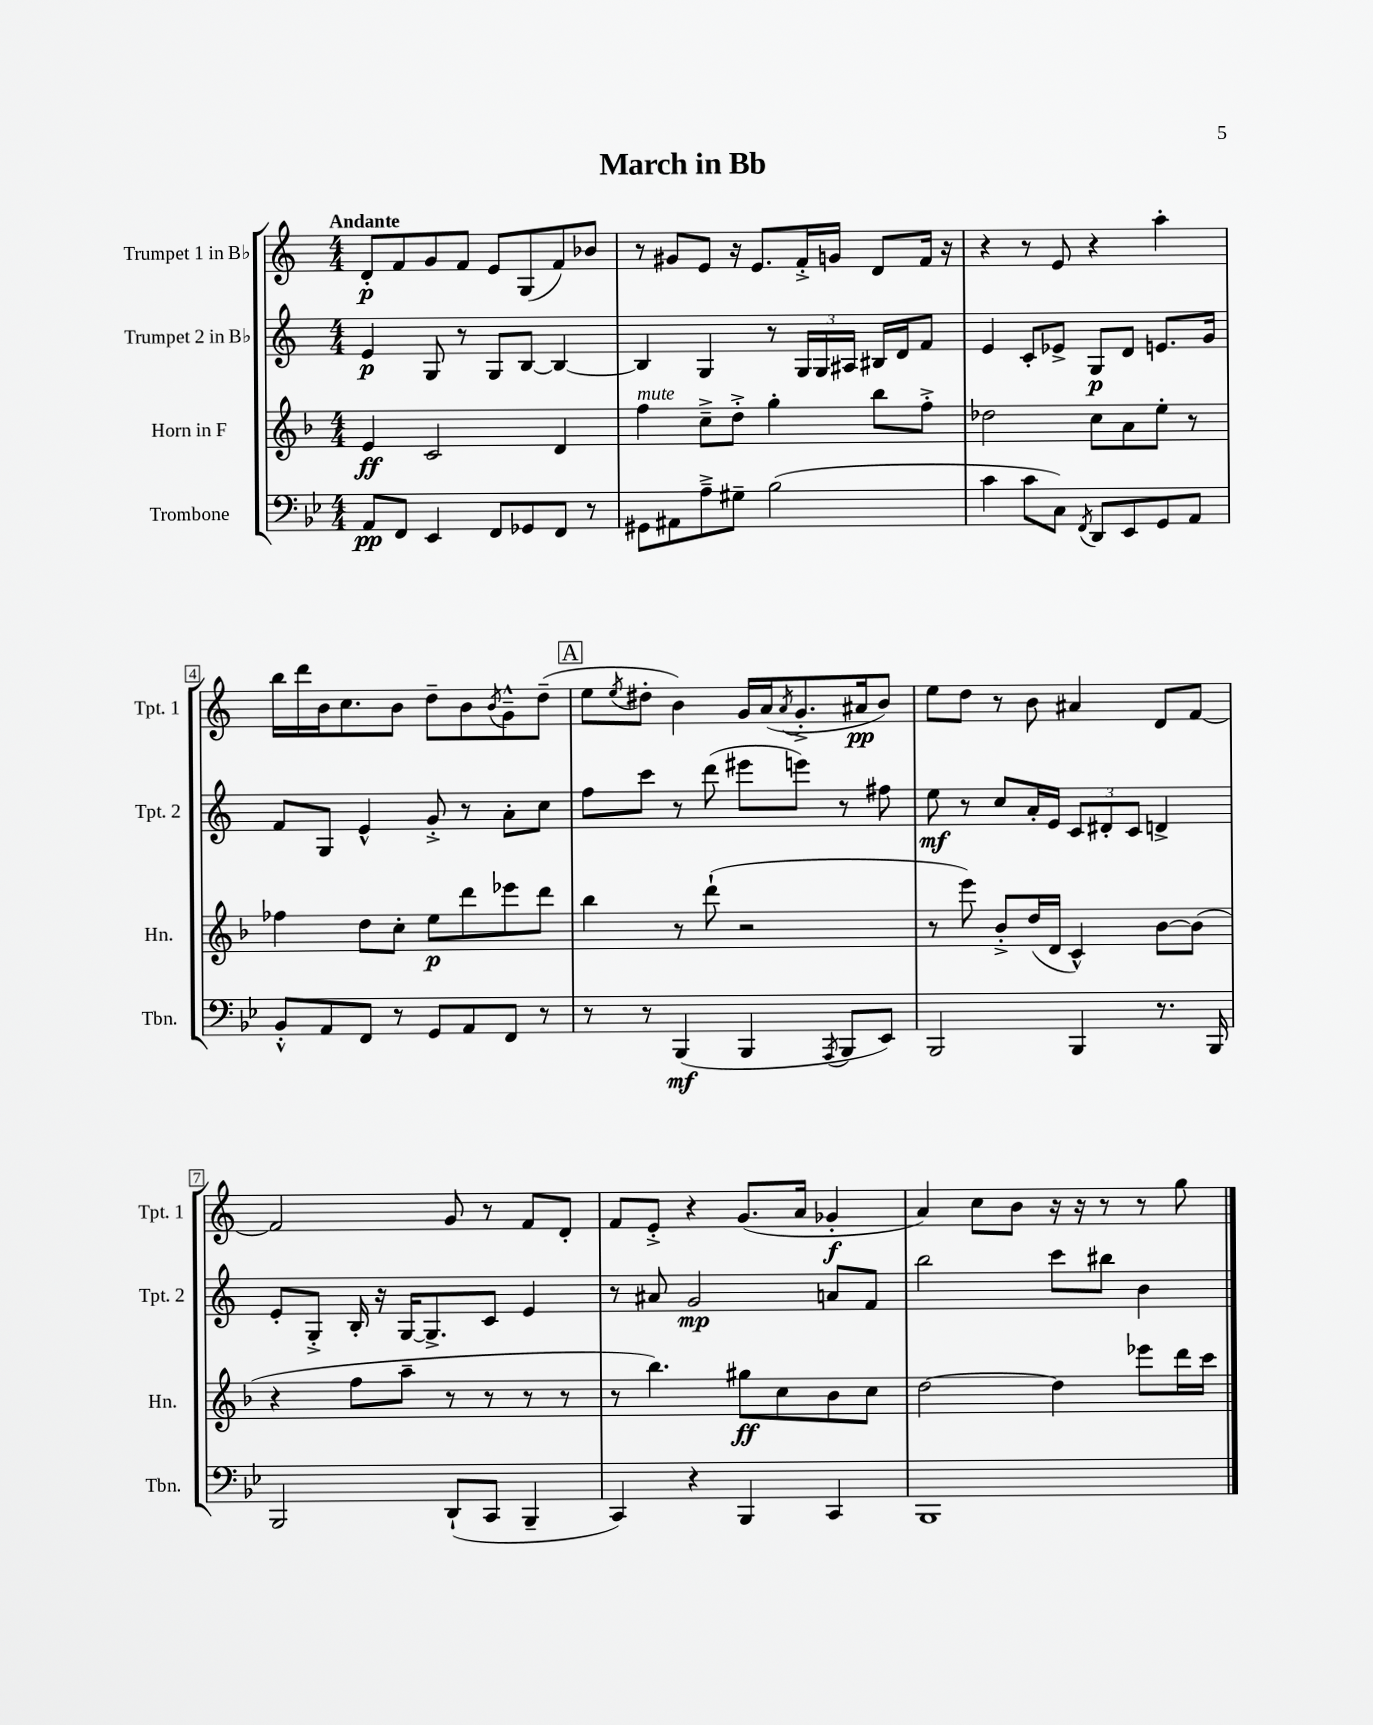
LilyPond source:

\header { title = "March in Bb" }
<<
\new StaffGroup <<
\new Staff = "s0" \with { instrumentName = "Trumpet 1 in Bb" shortInstrumentName = "Tpt. 1" } {
    \clef treble \key c \major \numericTimeSignature \time 4/4 \tempo "Andante"
    d'8-.\p f'8 g'8 f'8 e'8 g8( f'8) bes'8 |
    r8 gis'8 e'8 r16 e'8. f'16-.-> g'16 d'8 f'16 r16 |
    r4 r8 e'8 r4 a''4-. |
    b''16 d'''16 b'16 c''8. b'8 d''8-- b'8 \acciaccatura { b'8 } g'8---^ d''8--( |
    \mark \markup { \box "A" } e''8 \acciaccatura { e''8 } dis''8-. b'4) g'16 a'16( \acciaccatura { a'8 } g'8.-.-> ais'16\pp b'8) |
    e''8 d''8 r8 b'8 ais'4 d'8 f'8~ |
    f'2 g'8 r8 f'8 d'8-. |
    f'8 e'8-.-> r4 g'8.( a'16 ges'4-.\f |
    a'4) c''8 b'8 r16 r16 r8 r8 g''8 \bar "|." |
}
\new Staff = "s1" \with { instrumentName = "Trumpet 2 in Bb" shortInstrumentName = "Tpt. 2" } {
    \clef treble \key c \major \numericTimeSignature \time 4/4
    e'4\p g8 r8 g8 b8~ b4~ |
    b4 g4 r8 \tuplet 3/2 { g16 g16 ais16 } bis16 d'16 f'8 |
    e'4 c'8-. ees'8-> g8\p d'8 e'8. g'16 |
    f'8 g8 e'4-^ g'8-.-> r8 a'8-. c''8 |
    \mark \markup { \box "A" } f''8 c'''8 r8 d'''8( eis'''8 e'''8) r8 fis''8 |
    e''8\mf r8 c''8 a'16-. e'16 \tuplet 3/2 { c'8 dis'8-. c'8 } d'4-> |
    e'8-. g8-.-> b16-. r16 g16~ g8.-> c'8 e'4 |
    r8 ais'8 g'2\mp a'8 f'8 |
    b''2 c'''8 bis''8 b'4 \bar "|." |
}
\new Staff = "s2" \with { instrumentName = "Horn in F" shortInstrumentName = "Hn." } {
    \clef treble \key f \major \numericTimeSignature \time 4/4
    e'4\ff c'2 d'4 |
    f''4^\markup { \italic "mute" } c''8---> d''8-.-> g''4-. bes''8 f''8-.-> |
    des''2 c''8 a'8 e''8-. r8 |
    fes''4 d''8 c''8-. e''8\p d'''8 ees'''8 d'''8 |
    \mark \markup { \box "A" } bes''4 r8 d'''8-!( r2 |
    r8 e'''8) bes'8-.-> d''16( d'16 c'4-^) bes'8~ bes'8( |
    r4 f''8 a''8-- r8 r8 r8 r8 |
    r8 bes''4.) gis''8\ff c''8 bes'8 c''8 |
    d''2~ d''4 ees'''8 d'''16 c'''16 \bar "|." |
}
\new Staff = "s3" \with { instrumentName = "Trombone" shortInstrumentName = "Tbn." } {
    \clef bass \key bes \major \numericTimeSignature \time 4/4
    a,8\pp f,8 ees,4 f,8 ges,8 f,8 r8 |
    gis,8 ais,8 a8---> gis8-- bes2( |
    c'4 c'8 c8) \acciaccatura { f,8 } d,8 ees,8 g,8 a,8 |
    bes,8-.-^ a,8 f,8 r8 g,8 a,8 f,8 r8 |
    \mark \markup { \box "A" } r8 r8 bes,,4\mf( bes,,4 \acciaccatura { a,,8 } bes,,8 ees,8) |
    bes,,2 bes,,4 r8. bes,,16 |
    bes,,2 d,8-!( c,8 bes,,4-- |
    c,4) r4 bes,,4 c,4 |
    bes,,1 \bar "|." |
}
>>
>>
\layout { \context { \Score \override BarNumber.stencil = #(make-stencil-boxer 0.1 0.3 ly:text-interface::print) } }
